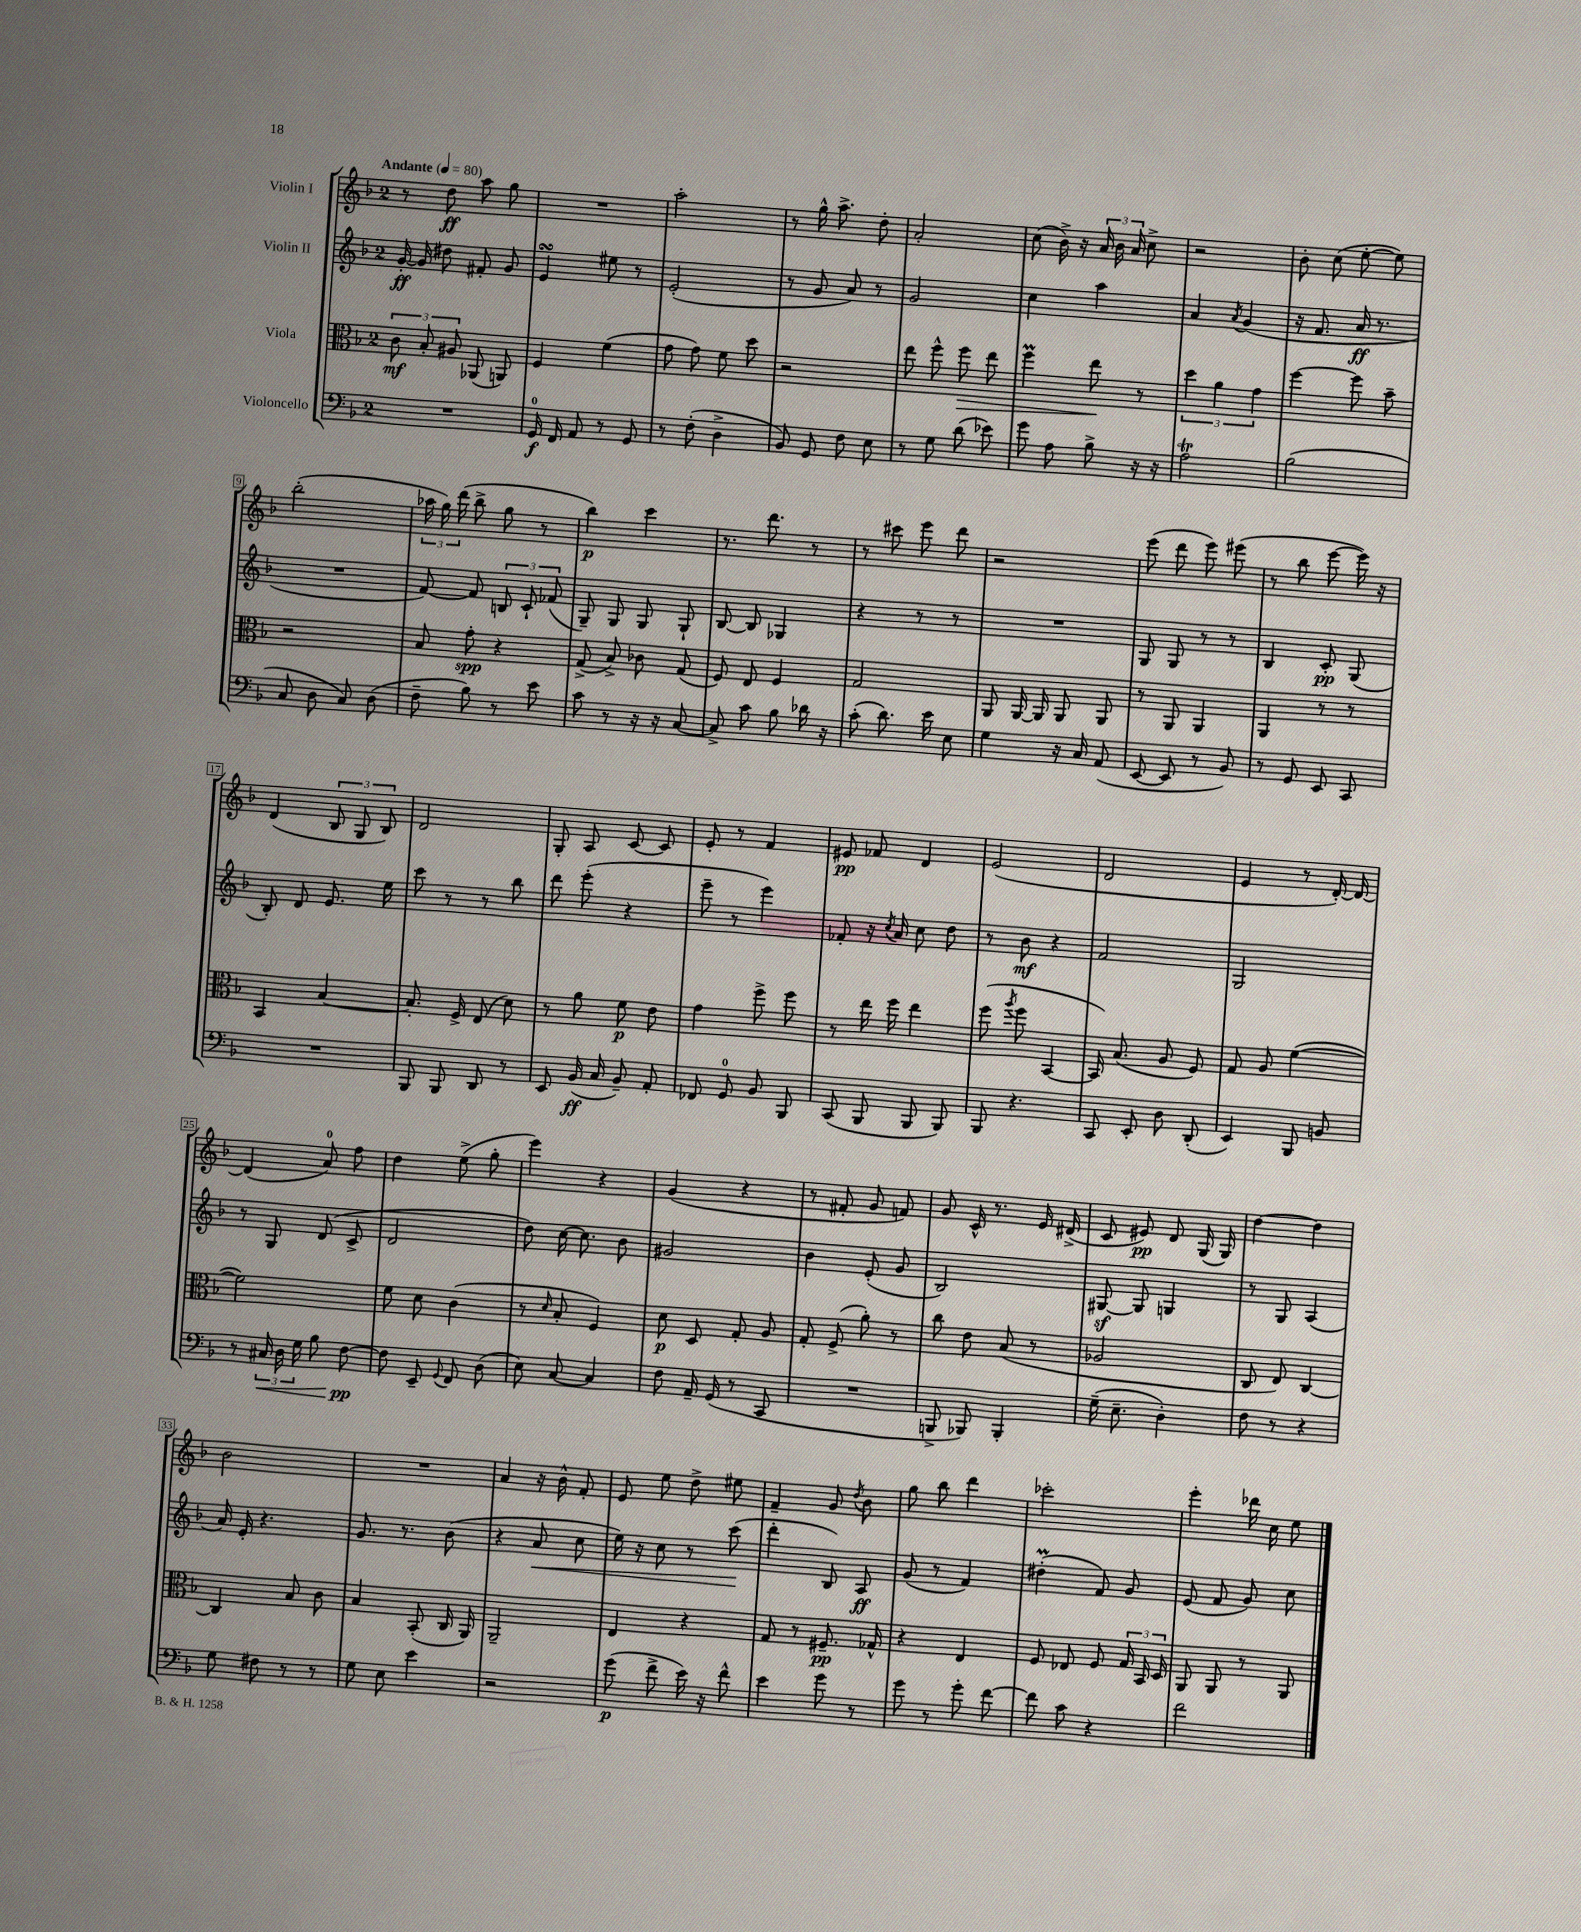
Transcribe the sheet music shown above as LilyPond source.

<<
\new StaffGroup <<
\new Staff = "s0" \with { instrumentName = "Violin I" } {
    \clef treble \key f \major \once \override Staff.TimeSignature.style = #'single-digit \time 2/4 \tempo "Andante" 4 = 80
    \autoBeamOff r8 d''8\ff a''8 g''8 |
    R2 |
    a''2-. |
    r8 g''16-^ a''8.-> d''8-. |
    a'2-. |
    c''8( bes'16->) r16 \tuplet 3/2 { a'16 bes'16 a'16 } c''8-> |
    r2 |
    bes'8-. c''8( e''8~-. e''8) |
    bes''2-.( |
    \tuplet 3/2 { aes''16 g''16) d'''16( } bes''8-> g''8 r8 |
    bes''4\p) c'''4 |
    r8. d'''8. r8 |
    r8 cis'''8 e'''8 d'''8 |
    r2 |
    e'''8( d'''8 e'''8) eis'''8( |
    r8 bes''8 e'''8~ e'''16) r16 |
    d'4( \tuplet 3/2 { bes8 g8 bes8) } |
    d'2 |
    g8-. a8 c'8~ c'8 |
    e'8-. r8 f'4 |
    eis'8\pp fes'8 d'4 |
    e'2( |
    d'2 |
    e'4 r8 d'16~-.) d'16~ |
    d'4( a'8-0) f''8 |
    d''4 e''8->( g''8-. |
    e'''4) r4 |
    g'4( r4 |
    r8 fis'8-. g'8 f'8) |
    g'8 c'16-^ r8. e'16 dis'16->( |
    c'8 eis'8\pp) d'8 g16( g16) |
    d''4~ d''4 |
    bes'2 |
    R2 |
    a'4 r16 bes'16-^ f'8-. |
    e'8 e''8 d''8-> eis''8 |
    f'4-- g'8 \acciaccatura { d''8 } bes'8 |
    g''8 bes''8 d'''4 |
    ces'''2-. |
    e'''4-. des'''16 c''16 e''8 \bar "|." |
}
\new Staff = "s1" \with { instrumentName = "Violin II" } {
    \clef treble \key f \major \once \override Staff.TimeSignature.style = #'single-digit \time 2/4
    \autoBeamOff g'16~-.\ff g'16 dis''8 fis'8-. g'8 |
    e'4\turn eis''8 r8 |
    e'2-.( |
    r8 g'8 a'8) r8 |
    g'2 |
    c''4 a''4 |
    a'4 \acciaccatura { a'8 } g'4( |
    r16 f'8. a'16\ff r8. |
    R2 |
    f'8~) f'8 \tuplet 3/2 { b8 c'8-! fes'8( } |
    g8--) g8 g8 g8-! |
    bes8~ bes8 ges4 |
    r4 r8 r8 |
    R2 |
    g8 g8 r8 r8 |
    bes4 c'8-.\pp g8( |
    bes8-.) d'8 e'8. e''16 |
    c'''8 r8 r8 bes''8 |
    d'''8 e'''8-.( r4 |
    e'''8-- r8 e'''4) |
    fes'8-. r16 \acciaccatura { c''8 } a'16 c''8 d''8 |
    r8 bes'8\mf r4 |
    f'2 |
    g2 |
    r8 g8 d'8( c'8-> |
    d'2 |
    d''8) c''16~ c''8. bes'8 |
    gis'2 |
    bes'4 e'8-.( g'8 |
    bes2) |
    gis8~\sf gis8 g4 |
    r8 g8 a4( |
    a'16) e'16-. r4. |
    g'8. r8. bes'8( |
    r4 a'8\< c''8 |
    e''16) r16 c''8 r8 c'''8\!( |
    d'''4-. bes8) a8\ff |
    g'8( r8 f'4) |
    dis''4-.\prall( f'8) g'8 |
    e'8( f'8 g'8) c''8 \bar "|." |
}
\new Staff = "s2" \with { instrumentName = "Viola" } {
    \clef alto \key f \major \once \override Staff.TimeSignature.style = #'single-digit \time 2/4
    \autoBeamOff \tuplet 3/2 { c'8\mf bes8-. ais8 } aes,8( a,8) |
    f4 f'4( |
    g'8 g'8) f'8 d''8 |
    r2 |
    e''8 f''8-^ f''8\> e''8 |
    f''4\prall e''8\! r8 |
    \tuplet 3/2 { d''4 a'4 g'4 } |
    f''4~ f''8 bes'8-- |
    r2 |
    bes8 g'8-.\spp r4 |
    g8->( bes8->) ces'8 g8( |
    f8) e8 f4 |
    g2 |
    a,8 a,16~ a,16 a,8 a,8 |
    r8 a,8 a,4 |
    a,4 r8 r8 |
    bes,4 bes4~ |
    bes8.-. f16-> e8( d'8) |
    r8 a'8 f'8\p e'8 |
    g'4 f''8-> f''8 |
    r8 e''16 f''16 e''4 |
    f''8( \acciaccatura { a''8 } f''8 bes,4~ |
    bes,16) bes8.( a8 f8) |
    g8 a8 f'4~( |
    f'2) |
    f'8 d'8 c'4( |
    r8 \grace { d'16 } bes8-. f4) |
    d'8\p d8 g8-. a8 |
    g8-. f8->( a'8-.) r8 |
    c''8 e'8 bes8( r8 |
    aes2 |
    c8 e8) c4~ |
    c4 bes8 c'8 |
    bes4 bes,8-.( c16 a,16) |
    a,2-- |
    e4 r4 |
    g8 r8 fis8.--\pp ges16-^ |
    r4 e4 |
    f8 ees8 f8 \tuplet 3/2 { g16 bes,16 d16 } |
    a,8 a,8 r8 a,8 \bar "|." |
}
\new Staff = "s3" \with { instrumentName = "Violoncello" } {
    \clef bass \key f \major \once \override Staff.TimeSignature.style = #'single-digit \time 2/4
    \autoBeamOff R2 |
    g,16-0\f f,16 a,8 r8 g,8 |
    r8 f8-.( d4-> |
    bes,8) g,8 f8 e8 |
    r8 g8 d'8( ees'8) |
    g'8 a8 bes8-> r16 r16 |
    a2\trill |
    bes2( |
    c8 d8 c8) d8( |
    f8-- bes8) r8 e'8 |
    c'8 r8 r16 r16 c8~ |
    c8-> c'8 bes8 des'16 r16 |
    c'8-.( d'8.) e'16 e8 |
    g4 r16 c16 a,8( |
    e,8~ e,8 r8 bes,8) |
    r8 g,8 e,8 c,8 |
    R2 |
    bes,,8 bes,,8 d,8 r8 |
    e,8 bes,16\ff( c16 bes,8--) a,8-. |
    fes,8 g,8-0 bes,8 bes,,8 |
    c,8( bes,,8 bes,,8 bes,,8) |
    bes,,8 r4. |
    c,8 e,8-. d8 d,8-.( |
    e,4) bes,,8 b,8 |
    r8 \tuplet 3/2 { cis16\< d16 g16 } bes8 f8~\pp\! |
    f8 e,8-- \appoggiatura { g,8 } f,8 d8( |
    e8) c8~ c4 |
    f8 a,16-- g,16( r8 c,8 |
    R2 |
    b,,8-> bes,,8) bes,,4-. |
    g16--( e8.-- d4-.) |
    f8 r8 r4 |
    g8 fis8 r8 r8 |
    g8 e8 e'4 |
    r2 |
    g'8\p( f'8-> e'16) r16 f'8-^ |
    e'4 g'8 r8 |
    g'8 r8 g'8-. f'8~ |
    f'8 c'8 r4 |
    f'2 \bar "|." |
}
>>
>>
\layout { \context { \Score \override BarNumber.stencil = #(make-stencil-boxer 0.1 0.3 ly:text-interface::print) } }
